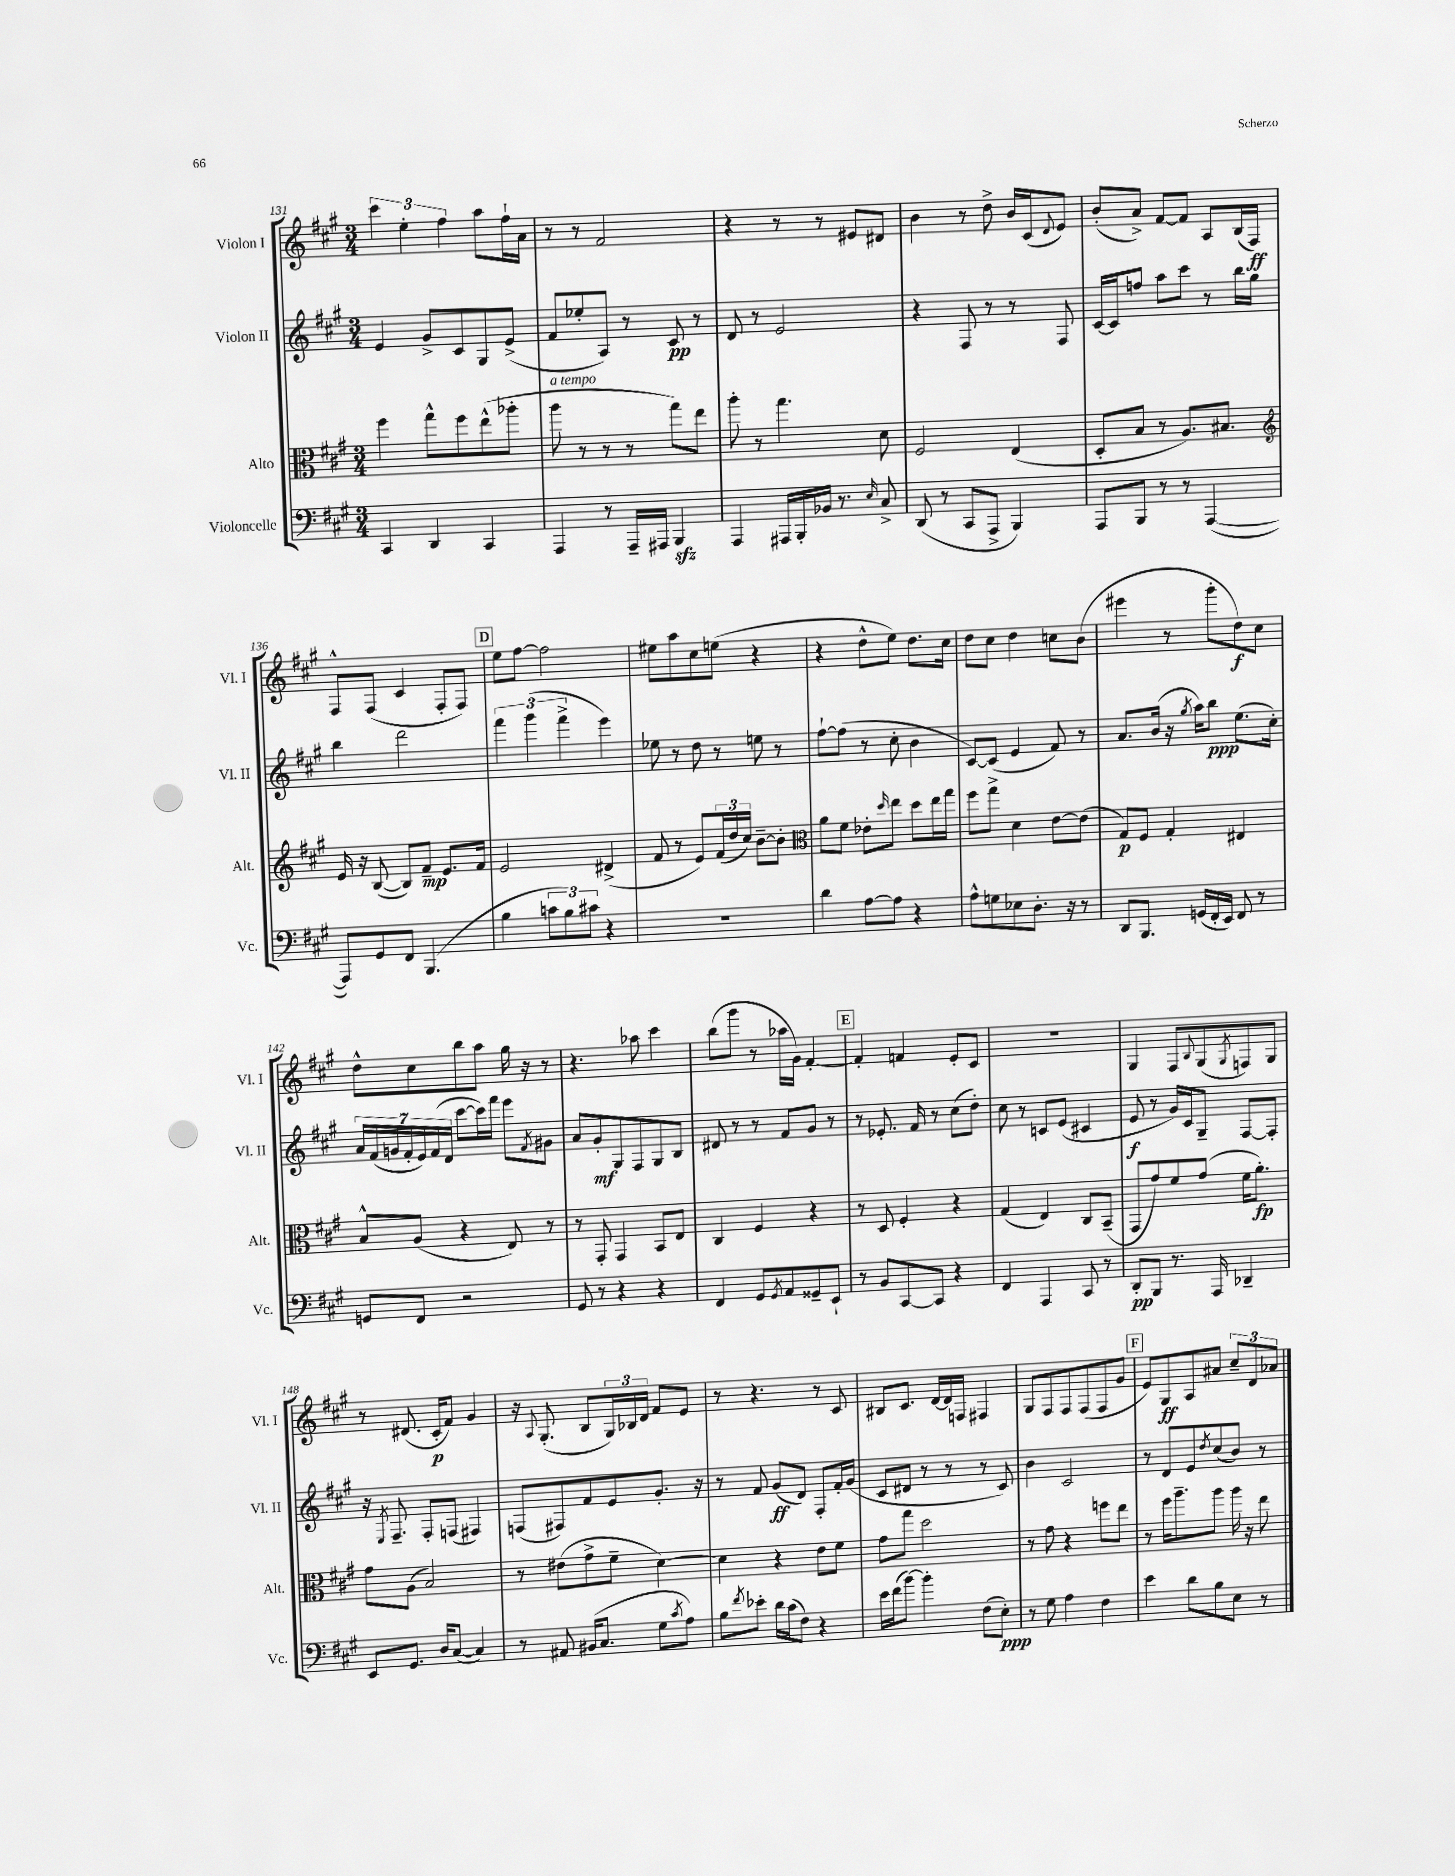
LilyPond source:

<<
\new StaffGroup <<
\new Staff = "s0" \with { instrumentName = "Violon I" shortInstrumentName = "Vl. I" } {
    \clef treble \key a \major \numericTimeSignature \time 3/4
    \tuplet 3/2 { cis'''4 e''4-. fis''4 } a''8 fis''16-! a'16 |
    r8 r8 fis'2 |
    r4 r8 r8 eis'8 dis'8 |
    b'4 r8 d''8-> b'16 cis'16( \appoggiatura { d'8 } e'8) |
    b'8-.( a'8->) fis'8~ fis'8 a8 b16( fis16\ff) |
    fis8-^ fis8( cis'4 fis8-. fis8) |
    \mark \markup { \box "D" } e''8 fis''8~ fis''2 |
    eis''8 a''8 cis''8 e''8( r4 |
    r4 d''8-^ e''8) d''8. cis''16 |
    d''8 cis''8 d''4 c''8 b'8( |
    eis'''4 r8 gis'''8-. d''8\f) cis''8 |
    d''8-^ cis''8 b''8 a''8 gis''16 r16 r8 |
    r4. aes''8 cis'''4 |
    b''8( gis'''8 r8 aes''16 gis'16) fis'4~-. |
    \mark \markup { \box "E" } fis'4-. f'4 e'8-. cis'8 |
    R2. |
    gis4 fis8 \appoggiatura { b8 } gis8( \acciaccatura { gis8 } f8) gis8 |
    r8 dis'8.( cis'16-.\p fis'8) gis'4 |
    r16 \appoggiatura { a8 } gis8.-.( b8 \tuplet 3/2 { gis16) bes16 d'16 } fis'8 e'8 |
    r8 r4. r8 cis'8 |
    bis8 cis'8. d'16~ d'16 f16 fis4 |
    gis8 fis8 fis8 fis8( fis8 gis'8 |
    \mark \markup { \box "F" } e'8) gis8\ff a8 ais'8 \tuplet 3/2 { cis''8-- d'8 aes'8 } \bar "|." |
}
\new Staff = "s1" \with { instrumentName = "Violon II" shortInstrumentName = "Vl. II" } {
    \clef treble \key a \major \numericTimeSignature \time 3/4
    e'4 gis'8-> cis'8 gis8 e'8->( |
    fis'8 ees''8-. a8) r8 cis'8\pp r8 |
    d'8 r8 e'2 |
    r4 fis8 r8 r8 fis8 |
    cis'16~ cis'16 f''8 a''8 cis'''8 r8 b''16 gis''16 |
    b''4 d'''2 |
    \mark \markup { \box "D" } \tuplet 3/2 { fis'''4 gis'''4( fis'''4-> } e'''4) |
    ees''8 r8 d''8 r8 e''8 r8 |
    fis''8~-! fis''8( r8 cis''8-. b'4 |
    cis'8~) cis'8( e'4 fis'8) r8 |
    a'8. b'16( r16 \acciaccatura { gis''8 } a''16) b''8\ppp e''8.( cis''16-.) |
    \tuplet 7/4 { a'16 fis'16( g'16 fis'16-. e'16) fis'16( d'16 } cis'''8~ cis'''16) fis'''16 e'''8 \acciaccatura { fis'8 } gis'8 |
    a'8 gis'8-.\mf gis8 fis8 gis8 b8 |
    dis'8 r8 r8 fis'8 gis'8 r8 |
    \mark \markup { \box "E" } r8 ees'8.-. fis'16 r8 cis''8( d''8-.) |
    cis''8 r8 c'8 e'8( cis'4 |
    e'8\f r8 gis'16) cis'16 gis8-- fis8~ fis8-. |
    r16 \acciaccatura { e8 } fis8.-- fis8-. f8( fis4) |
    f8( fis8) fis'8 e'8 gis'8.-. r16 |
    r8 fis'8 gis'8\ff( d'8) fis8-. fis'16-. gis'16( |
    cis'8 dis'8 r8 r8 r8 cis'8) |
    b'4 cis'2 |
    \mark \markup { \box "F" } r8 d'8 e'8 \acciaccatura { d''8 } cis''8( b'8) r8 \bar "|." |
}
\new Staff = "s2" \with { instrumentName = "Alto" shortInstrumentName = "Alt." } {
    \clef alto \key a \major \numericTimeSignature \time 3/4
    fis''4 gis''8-^ fis''8 e''8-^( aes''8-. |
    a''8^\markup { \italic "a tempo" } r8 r8 r8 gis''8) e''8 |
    a''8-. r8 gis''4. d'8 |
    fis2 e4( |
    d8-. b8 r8 a8.) bis8. |
    \clef treble e'16 r16 b8~( b8) fis'8--\mp e'8. fis'16 |
    \mark \markup { \box "D" } e'2 dis'4->( |
    fis'8 r8 e'8) \tuplet 3/2 { fis'16( d''16 cis''16) } b'8~-- b'8-. |
    \clef alto a'8 fis'8 ees'8-. \grace { d''16 } e''8 d''8 e''16 gis''16 |
    fis''8 gis''8-> d'4 e'8~ e'8( |
    gis8\p) fis8 gis4-. eis4 |
    b8-^ a8( r4 e8) r8 |
    r8 gis,8-. gis,4 b,8 e8 |
    cis4 fis4 r4 |
    \mark \markup { \box "E" } r8 d8 fis4-. r4 |
    gis4( e4) cis8 b,8--( |
    gis,8 gis'8) fis'8 gis'8( fis'16 a'8.-.\fp) |
    gis'8 a8( b2) |
    r8 eis'8( gis'8-> fis'8-- d'4~) |
    d'4 r4 e'8 fis'8 |
    gis'8 gis''8 d''2 |
    r8 gis'8 r4 f''8 e''8 |
    \mark \markup { \box "F" } r8 fis''16 a''8.-- a''8 a''16 r16 e''8 \bar "|." |
}
\new Staff = "s3" \with { instrumentName = "Violoncelle" shortInstrumentName = "Vc." } {
    \clef bass \key a \major \numericTimeSignature \time 3/4
    cis,4 d,4 cis,4 |
    a,,4 r8 a,,16-- ais,,16 b,,4\sfz |
    a,,4 ais,,16 b,,16-. bes,16 r8. \grace { e16 } cis8-> |
    d,8( r8 cis,8 a,,8-> b,,4) |
    a,,8 b,,8 r8 r8 a,,4~( |
    a,,8) gis,8 fis,8 b,,4.( |
    \mark \markup { \box "D" } b4 \tuplet 3/2 { c'8 b8) cis'8 } r4 |
    R2. |
    d'4 a8~ a8 r4 |
    a8-^ g8 ees8 d8.-. r16 r8 |
    d,8 b,,8. g,16( fis,16-. e,16) fis,8 r8 |
    g,8 fis,8 r2 |
    gis,8 r8 r4 r4 |
    fis,4 gis,8 \acciaccatura { gis,8 } a,8 gisis,8-- e,8-! |
    \mark \markup { \box "E" } r8 b,8 cis,8~ cis,8 r4 |
    fis,4 a,,4 cis,8 r8 |
    d,8-.\pp b,,8 r8. a,,16 des,4-- |
    e,8 gis,8. d16 cis8~( cis4) |
    r8 ais,8 bis,16( cis8. gis8 \acciaccatura { cis'8 } a8) |
    b8 \acciaccatura { fis'8 } ees'8-. d'16 cis'16( fis8) r4 |
    e'16 fis'16( b'8~) b'4-. fis8( e8-.\ppp) |
    r8 gis8 a4 fis4 |
    \mark \markup { \box "F" } e'4 d'8 b8 e8 r8 \bar "|." |
}
>>
>>
\layout { \context { \Score currentBarNumber = #131 } }
